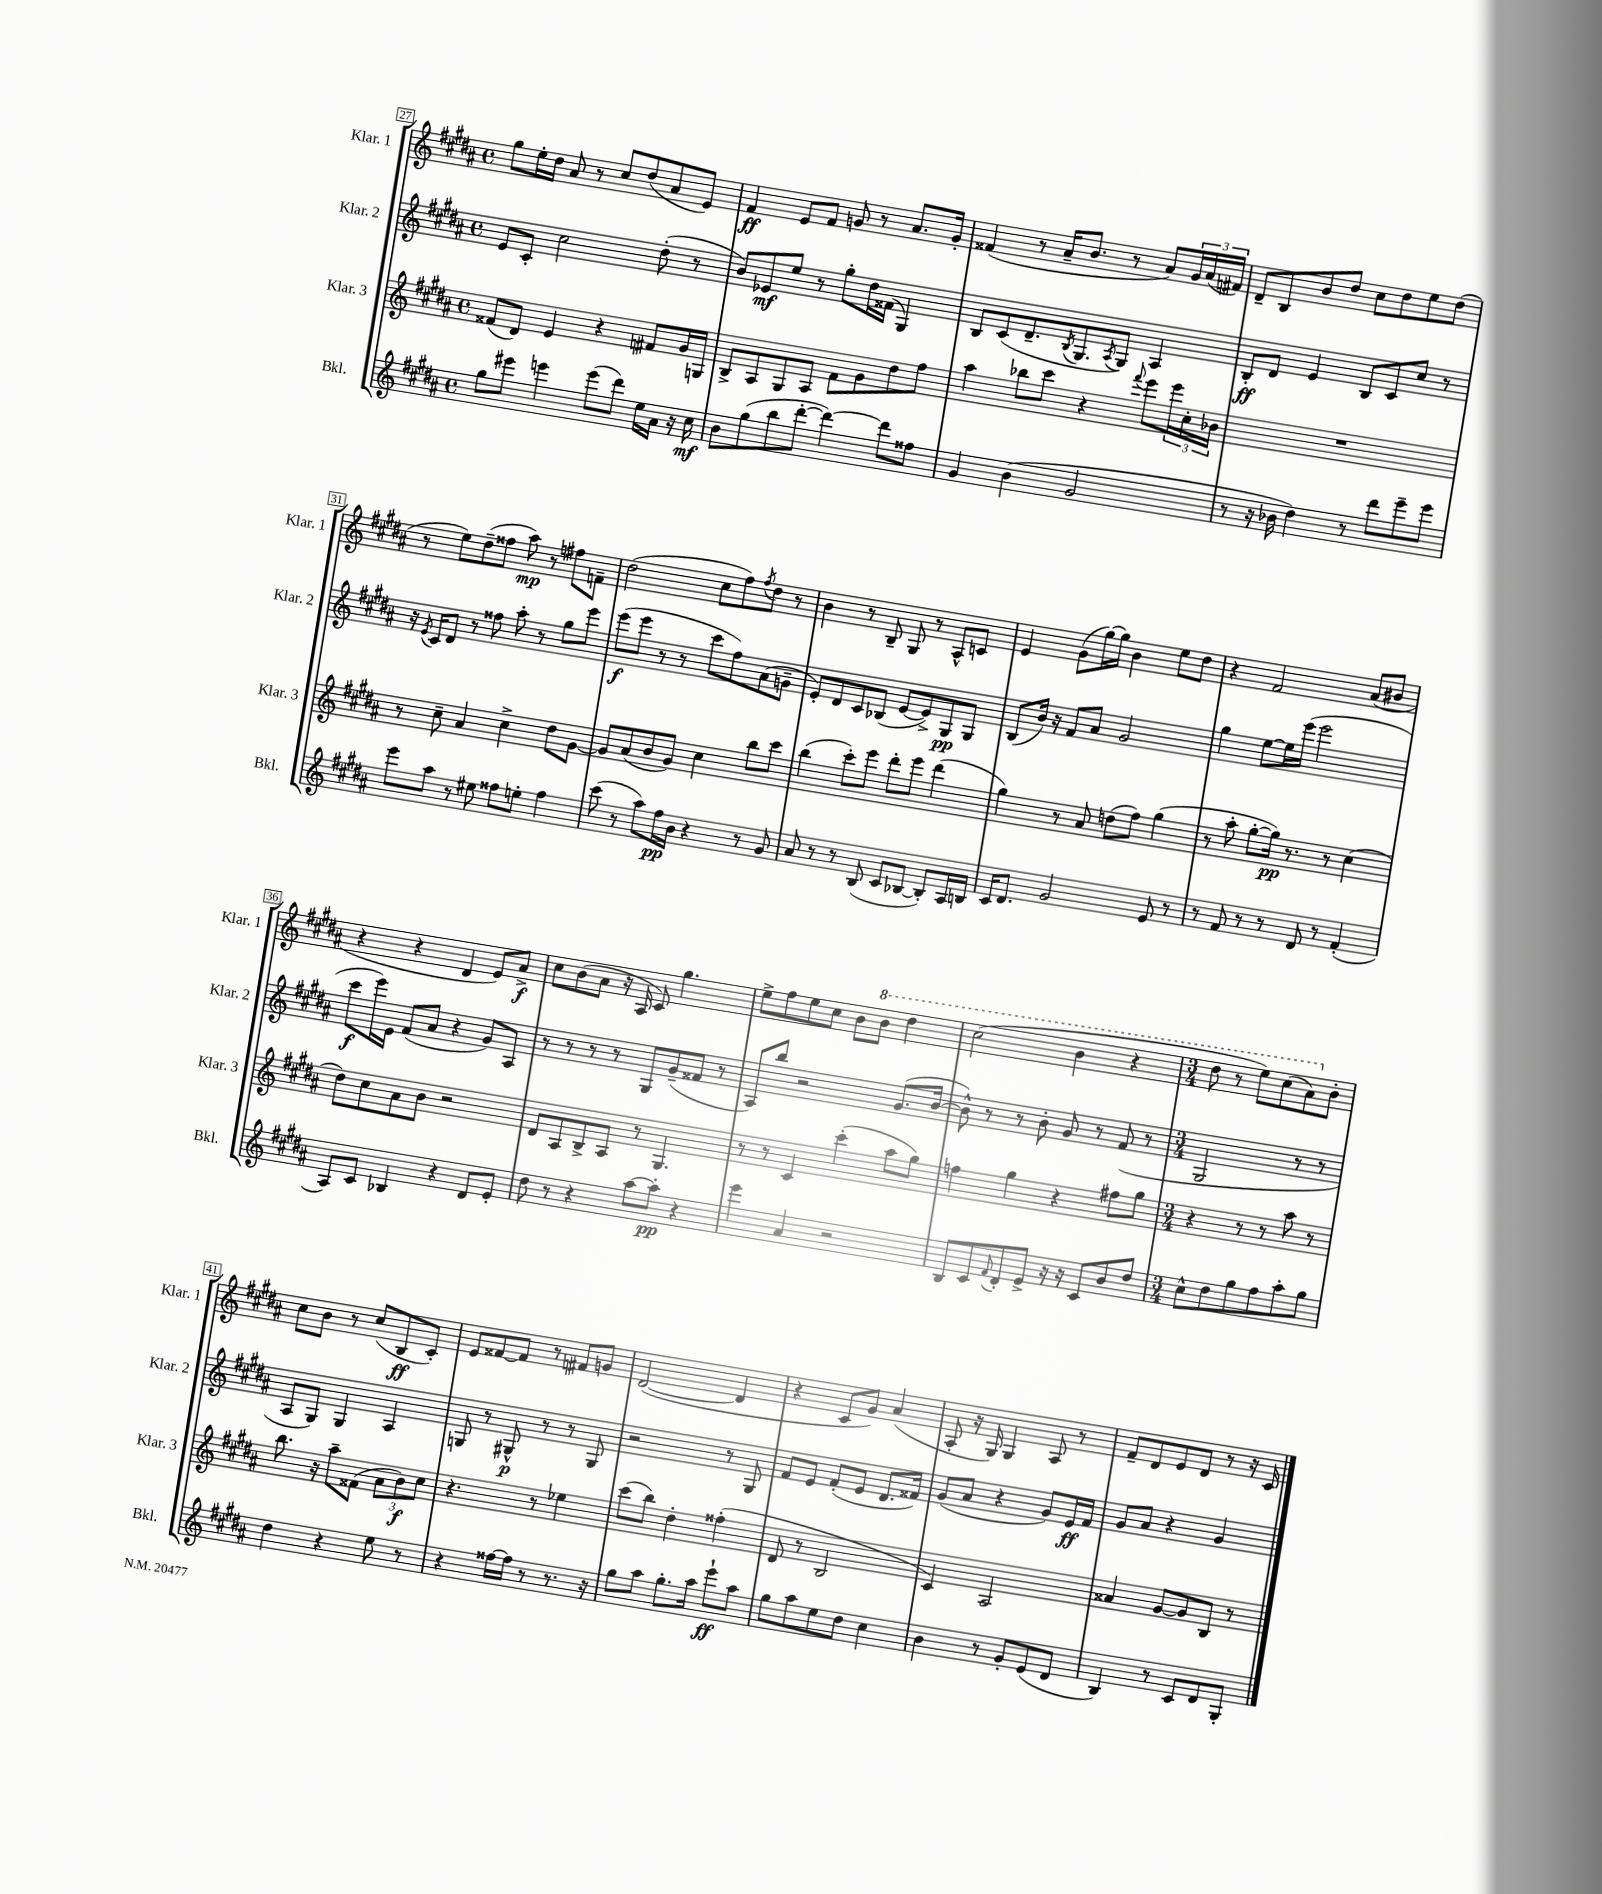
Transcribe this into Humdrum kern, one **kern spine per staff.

**kern	**kern	**kern	**kern
*staff4	*staff3	*staff2	*staff1
*clefG2	*clefG2	*clefG2	*clefG2
*k[f#c#g#d#a#]	*k[f#c#g#d#a#]	*k[f#c#g#d#a#]	*k[f#c#g#d#a#]
*M4/4	*M4/4	*M4/4	*M4/4
*met(c)	*met(c)	*met(c)	*met(c)
8gg#	(8f##	8e	8gg#
8eee#	8d#)	8c#'	16ee'
.	.	.	16dd#
4eee	4e	2cc#	8a#
.	.	.	8r
(8eee	4r	.	8cc#
8ddd#)	.	.	(8dd#
16ee	8f#	(8dd#'	8a#
16a#	.	.	.
16r	16g#	8r	8e)
16cc#	16G	.	.
=	=	=	=
8b	8B^	8b)	4f#
(8gg#	8A#	8e-	.
8bb	8G#	8ee	8e
[8ddd#'	8A#	8r	8f#
4ddd#_)	8f#	8gg#'	8g
.	8g#	16dd#	8r
.	.	(16f##	.
8ddd#]	8dd#	4G#)	8.a#
8ff##	8ff#	.	.
.	.	.	16g'
=	=	=	=
4g#	4aa#	8B	(4f##
.	.	(8c#	.
(4b	8bb-	8.d#~	8r
.	8ccc#	.	16a#~
.	.	8qB	.
.	.	8.G#	8.b
2g#	4r	.	.
.	.	8qA#	.
.	.	8G#)	8r
.	8qqfff#	.	.
.	8eee	4A#	8a#)
.	24eee	.	24g#
.	24cc#'	.	(24a#
.	24b-	.	24f#)
=	=	=	=
8r	1r	8B'	8d#~
16r	.	8d#	8B
16b-	.	.	.
4dd#)	.	4e	8b
.	.	.	8dd#
8r	.	8B	8cc#
8ddd#	.	8c#	8dd#
8eee~	.	8cc#	8ee
8eee	.	8r	(8dd#
=	=	=	=
8eee	8r	16r	8r
.	.	8qe	.
.	.	16c#	.
8aa#	8cc#~	8d#	8ee)
8r	4a#	8r	(8dd#~
8ee#	.	8ff##	8ff##
8ff##	4cc#^	8aa#'	8aa#)
8ee'	.	8r	8r
4ff##	8dd#	8gg#	8ff#
.	[8g#	8eee	8f~
=	=	=	=
(8ccc#	8g#]	(8eee	(2dd#
8r	(8a#	8eee	.
8aa#)	8b	8r	.
16ff#	8g#)	8r	.
16b	.	.	.
4r	4cc#	8ccc#	8cc#
.	.	8ff#)	8ff#)
.	.	.	8qff#
8r	8bb	(8a#	8dd#
8g#	8ccc#	8g~	8r
=	=	=	=
8a#	(4bb	8e')	4b
8r	.	8d#	.
8r	8ccc#')	8c#	8r
(8B	8eee	(8B-	8B~
8c#	8ddd#'	[8e	8G#
[8B-	8eee	8e^])	8r
8B-'])	(4ddd#	8G#	8A#^^
16A#	.	8G#	8c
16B	.	.	.
=	=	=	=
16c#	4gg#)	(8B	4e
8.d#	.	.	.
.	.	16b)	.
.	.	16r	.
2g#	8r	8f#	(8g#
.	8a#	8a#	[16gg#)
.	.	.	16gg#]
.	(8dd	2g#	4b
.	8ff#)	.	.
8e	(4gg#	.	8ee
8r	.	.	8dd#
=	=	=	=
8r	8r	4gg#	4r
8f#	8aa#'	.	.
8r	[8gg#'	[8ee	2f#
8r	16gg#])	16ee]	.
.	8.r	(16eee	.
8d#	.	2eee	.
8r	8r	.	.
(4f#'	(4cc#	.	(8a#
.	.	.	8b#
=	=	=	=
8A#)	8dd#)	8ccc#	4r
8c#	8cc#	16eee)	.
.	.	16e	.
4B-	8a#	(8f#	4r
.	8b	8a#	.
4r	2r	4r	4d#
8d#	.	8g#)	8e)
8e'	.	8A#	8a#^
=	=	=	=
8dd#	8d#	8r	8cc#
8r	8A#	8r	(8b
4r	8B^	8r	8a#
.	8A#	8r	16r
.	.	.	16A#
[8aa#	8r	8G#	8c#)
8aa#']	4.G#	(8g#~	4.gg#
4r	.	8f##	.
.	.	8r	.
=	=	=	=
4eee	8r	8A#)	8ee^
.	8r	8bb	8ff#
4a#	4c#	2r	8ee
.	.	.	8cc#
2r	(4ccc#'	.	8b
.	.	.	8bb
.	8aa#	(8.g#	4ddd#
.	8gg#)	.	.
.	.	[16b	.
=	=	=	=
8B	4ff	8b^^])	(2ccc#
8c#	.	8r	.
8qqf#	.	.	.
8d#'	4gg#	8r	.
8e^	.	8b'	.
16r	4r	8g#	4bb
16r	.	.	.
8c#	.	8r	.
8b	8ff#	(8f#	4r
8dd#	8gg#	8r	.
=	=	=	=
*M3/4	*M3/4	*M3/4	*M3/4
8cc#^^	4r	2G#	8ddd#
8dd#	.	.	8r
8gg#	8r	.	8eee)
8ff#	8r	.	(8ccc#
8aa#'	8aa#	8r	8aa#)
8gg#	8r	8r	8b'
=	=	=	=
4dd#	8.bb	8A#	8cc#
.	.	8G#)	8b
.	16r	.	.
4r	8aa#~	4G#	8r
.	(8f##	.	(8cc#
8ee	12a#	4A#	8B
.	12b)	.	.
8r	.	.	8c#')
.	12cc#	.	.
=	=	=	=
4r	4.r	8G	8e
.	.	8r	[8f##
[16ff##	.	8G#^^	8f##]
16ff##]	.	.	.
8r	8r	8r	8r
8.r	4ee-	8r	8f#
.	.	8G#	8g
16r	.	.	.
=	=	=	=
8gg#	(8ccc#	2r	([2d#
8aa#	8bb)	.	.
8.gg#'	4dd#'	.	.
16aa#	.	.	.
8eee`	(4ff##'	8r	4d#]
8aa#	.	8G#	.
=	=	=	=
8gg#	8d#	8f#	4r
8aa#	8r	8e	.
8ee	2B	(8f#'	8c#
8dd#	.	8e	8g#)
4cc#	.	8.d#	(4a#
.	.	16f##)	.
=	=	=	=
4b	4c#)	(8g#	8A#'
.	.	8a#	16r
.	.	.	16G#)
8r	2A#	4r	4G#
8g#'	.	.	.
(8e	.	8g#)	8A#
8d#	.	16e	8r
.	.	16f#	.
=	=	=	=
4B)	4a##	8g#	8f#~
.	.	8a#	8d#
8r	[8g#	4r	8e
8c#	8g#]	.	8d#
8d#	8B	4g#	8r
8G#'	8r	.	16r
.	.	.	16c#
==	==	==	==
*-	*-	*-	*-
